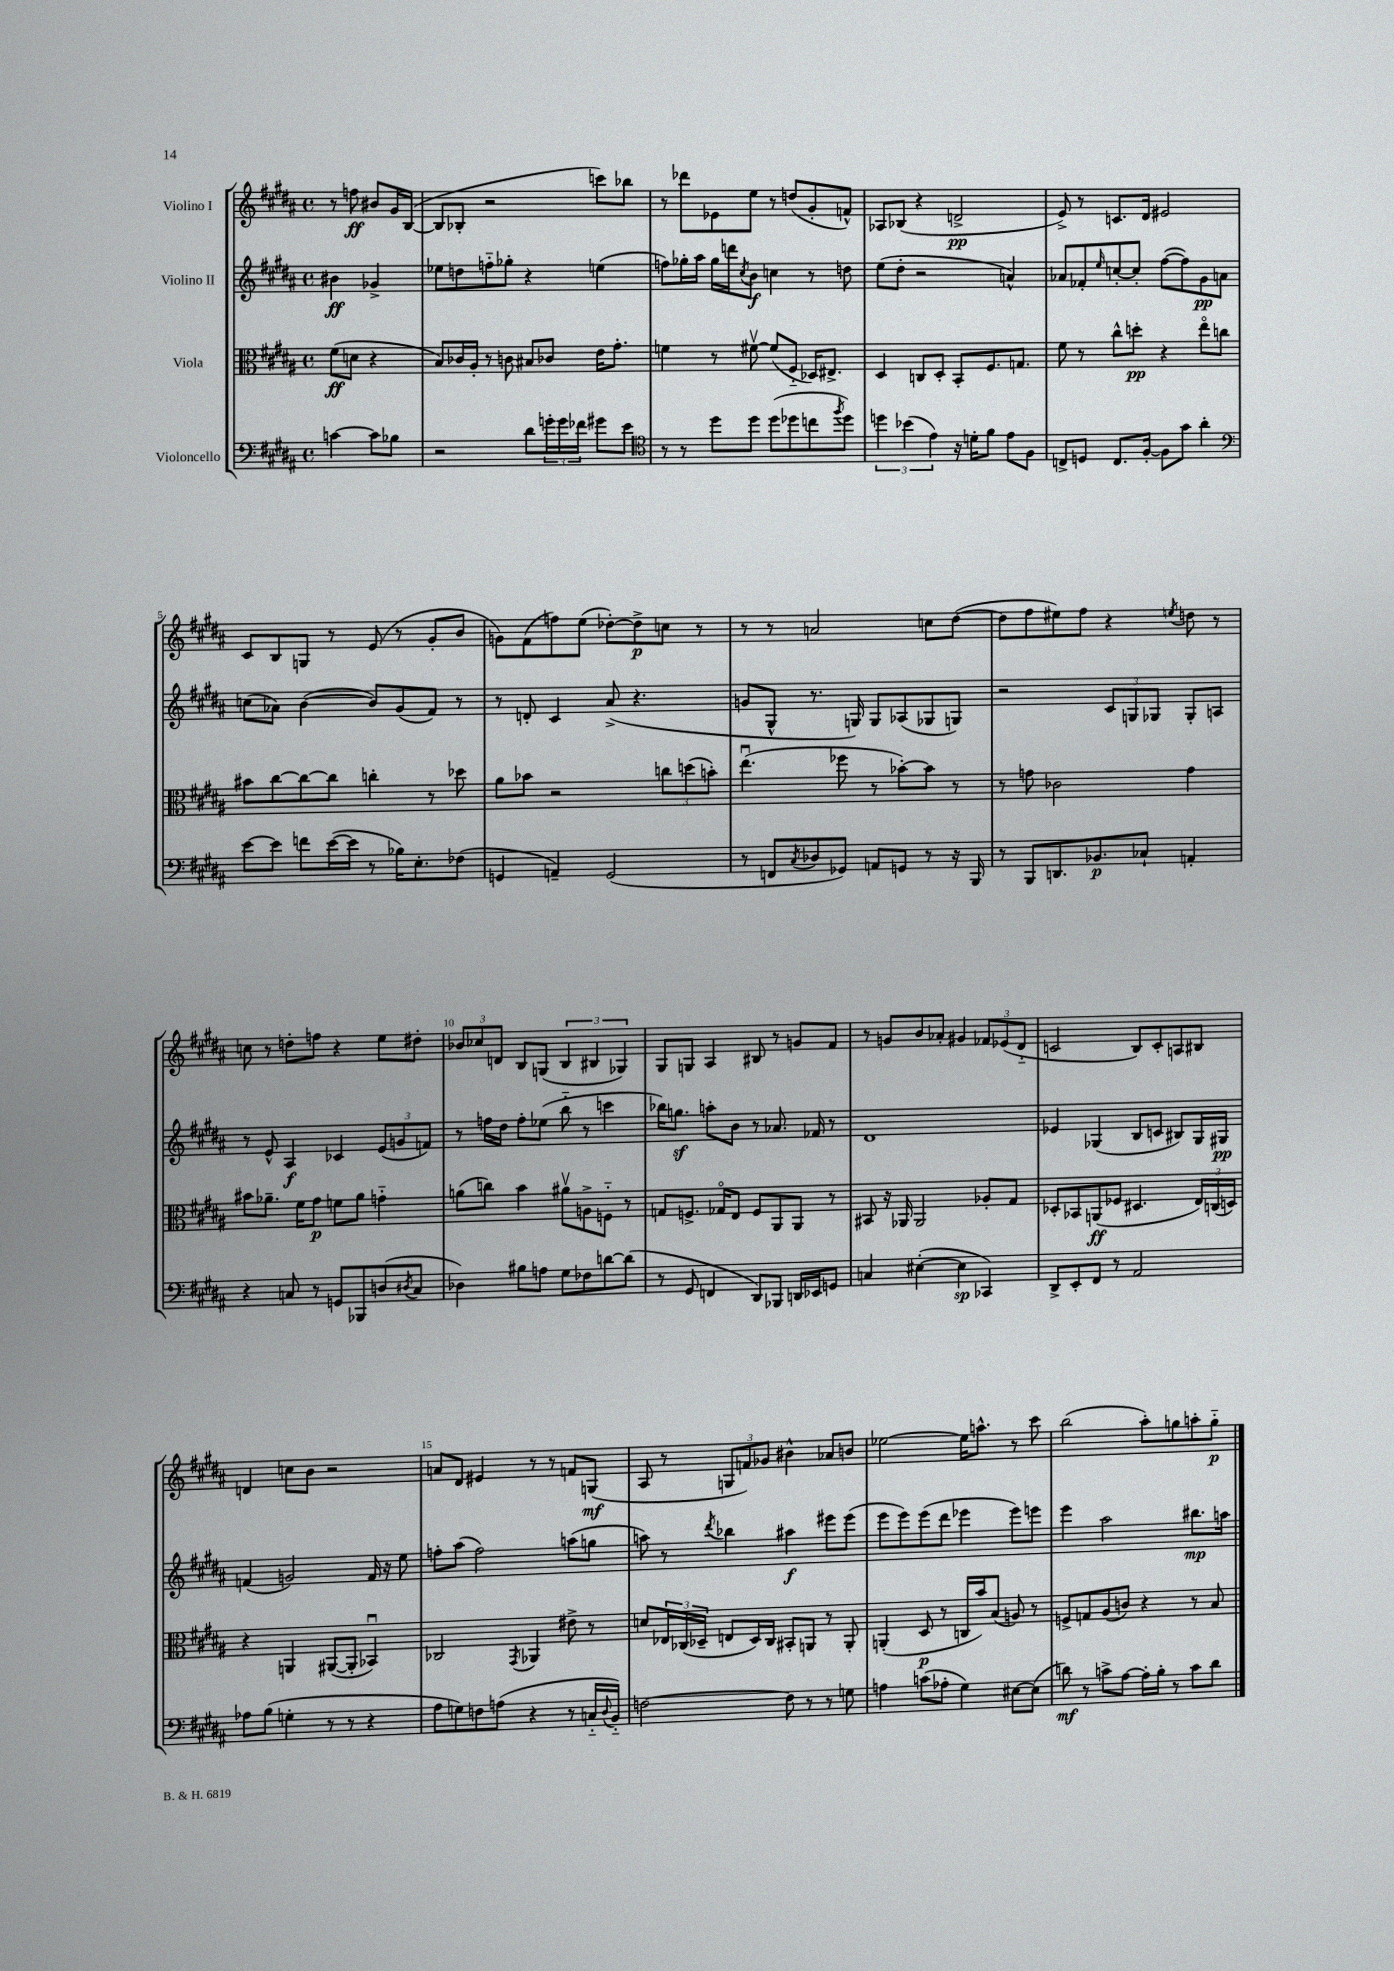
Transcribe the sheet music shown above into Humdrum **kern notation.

**kern	**kern	**kern	**kern
*staff4	*staff3	*staff2	*staff1
*clefF4	*clefC3	*clefG2	*clefG2
*k[f#c#g#d#a#]	*k[f#c#g#d#a#]	*k[f#c#g#d#a#]	*k[f#c#g#d#a#]
*M4/4	*M4/4	*M4/4	*M4/4
*met(c)	*met(c)	*met(c)	*met(c)
[4c	(8f#	4b#	8r
.	8d	.	8ff
8c]	4r	4g-^	8b#
8B-	.	.	16g#
.	.	.	([16B
=	=	=	=
2r	8B)	8ee-	8B]
.	16c-	8dd	8B-'
.	16A#'	.	.
.	8r	8ff'~	2r
.	8c	8gg-'	.
8d#	8B#	4r	.
24g'	8c-	.	.
24g	.	.	.
24f-	.	.	.
8g#	16e	(4ee	8ccc)
.	8.g#'	.	.
8e	.	.	8bb-
=	=	=	=
*clefC4	*	*	*
8r	4f	8ff)	8r
8r	.	16gg-'	8ddd-
.	.	16aa#	.
8dd#	8r	16gg-	8e-
.	.	16ddd	.
.	.	8qcc#	.
8dd#	[8f#v	8b	8ee
(8dd#	(8f#]	4cc	8r
8dd-	8F#'~	.	(8dd
8cc	16D-)	8r	8g#'
.	8.E#^	.	.
8qff#	.	.	.
8dd-)	.	8dd	8f^^)
=	=	=	=
6dd	4D#	(8ee	8A-
.	.	8dd#'	(8B-
(6b-	.	.	.
.	8C	2r	4r
6e)	.	.	.
.	8D#'	.	.
16r	8BB'	.	2d^
16d'	.	.	.
8f#	8.F#	.	.
8e	.	4a^^)	.
.	8.G	.	.
8F#	.	.	.
=	=	=	=
8C^	8f#	8a-	8e^)
8D	8r	8f-'	8r
.	.	16qqee	.
8.C	8cc#^^	[8cc'	8.c
.	8dd'	8cc']	.
[16F#'	.	.	16d#
8F#]	4r	([8ff#	2e#
8g#	.	8ff#])	.
4a#'	8eeo	8g#	.
.	8cc	8a	.
=	=	=	=
*clefF4	*	*	*
[8e	8b#	(8cc	8c#
8e]	[8cc#	8a-)	8B
8f	8cc#_	([4b	8G
([16e	8cc#]	.	8r
16e]	.	.	.
8r	4cc'	8b])	(8e
16B-)	.	(8g#	8r
8.E'	.	.	.
.	8r	8f#)	8g#'
(8F-	8dd-	8r	8b
=	=	=	=
4GG	8a#	8r	8g)
.	8b-	8d'	(8f#
4AA~)	2r	4c#	8ff)
.	.	.	(8ee
(2GG	.	(8a#^	[8dd-')
.	.	4.r	8dd-^]
.	12cc	.	8cc
.	(12dd	.	.
.	.	.	8r
.	12b')	.	.
=	=	=	=
8r	(4.eeu	8g	8r
8FF	.	8G#^^	8r
8qC#	.	.	.
8D-	.	8.r	2a
8GG-)	8ff-	.	.
.	.	16G)	.
8AA	8r	8G	.
8GG	[8b-')	(8A-	.
8r	8b-]	8G-	8cc
16r	8r	8G)	([8dd#
16BBB	.	.	.
=	=	=	=
8r	8r	2r	8dd#]
8BBB	8g	.	8ff#
8.DD	2c-	.	8ee#)
.	.	.	8ff#
8.BB-	.	.	.
.	.	12c#	4r
.	.	12G	.
8C-`	.	.	.
.	.	12G-	.
.	.	.	8qee
4AA'	4g	8G-'	8dd
.	.	8A	8r
=	=	=	=
4r	8b#	8r	8cc
.	8.a-~	8e^^	8r
8C	.	4A#	8dd'
.	16f#	.	.
8r	8g#	.	8ff
8GG	8f	4c-	4r
8BBB-	8a-	.	.
(8D	4g'~	(12e	8ee
.	.	12g	.
8qD#	.	.	.
8C	.	.	8dd#'
.	.	12f)	.
=	=	=	=
4D-)	(8a	8r	12b-
.	.	.	12cc-
.	8cc)	16ff	.
.	.	.	12d
.	.	16dd#	.
8B#	4b	8ff'	8B
8A	.	(8ee-	(8G
8G#	8a#v	8bb'~	6B
8F-	8A^	8r	.
.	.	.	6B#
[8d	8F'~	4ccc	.
.	.	.	6G-)
(8d]	8r	.	.
=	=	=	=
8r	8G	16bb-)	8G#
.	.	8.gg	.
8GG#	8.F^	.	8G
4FF	.	8aa'	4A#
.	16G-o	.	.
.	8E	8b	.
8DD#)	8F	8r	8B#
8BBB-	8AA#	8.a-	8r
16DD	8AA#	.	8g
16EE-	.	16f-	.
8GG	8r	8r	8f#
=	=	=	=
4C	8BB#	1d#	8r
.	16r	.	8g
.	16AA-	.	.
([4E#'	2AA-	.	8b
.	.	.	8a-'
4E#]	.	.	4g#
4CC-)	8A-'	.	12f-
.	.	.	(12e-
.	8G#	.	.
.	.	.	12d#'~
=	=	=	=
8DD#^	8D-'	4e-	2c
8EE'	8BB-	.	.
8FF#	(8AA	(4G-	.
8r	8F-	.	.
2AA#	4.D#	8B	8B)
.	.	8c	8c'
.	.	8B#)	8A
.	24E)	16G-	8B#
.	(24C	.	.
.	.	16G#	.
.	24D)	.	.
=	=	=	=
8A-	4r	(4f	4d
(8B	.	.	.
4G'	4AA	2g)	8cc
.	.	.	8b
8r	([8AA#	.	2r
8r	8AA#']	.	.
4r	4BB-u)	16f	.
.	.	16r	.
.	.	8ee	.
=	=	=	=
8A#	2C-	8ff'	8a
8G)	.	(8aa#	8d#
8F	.	2ff)	4e#
(8A	.	.	.
.	8qGG#	.	.
4r	4AA-	.	8r
.	.	.	8r
8r	8e#^	(8aa	8f
16C'~	8r	8gg	(8G
8qqD#	.	.	.
16BB'~)	.	.	.
=	=	=	=
[2F	8d	8aa)	8A#
.	24E-	8r	8r
.	(24C-	.	.
.	24D-~	.	.
.	.	8qddd#	.
.	8E	4bb-	12G
.	.	.	12f)
.	16D-)	.	.
.	.	.	12g-
.	16C-	.	.
8F]	8BB#'	4aa#	4b#^^
8r	8AA	.	.
8r	8r	8eee#	8a-
8G	8AA'	(8eee#	8b
=	=	=	=
4A	(4AA'	8eee	[2ee-
.	.	8eee)	.
(8c	8D#	(8eee	.
8A-'	8r	8ddd#	.
4G#)	16C	4eee-	16ee-]
.	16b)	.	8.aa^^
.	(8B	.	.
[8E#	8A)	8eee-)	8r
(8E#]	8r	8eee	8ccc#
=	=	=	=
8d)	8F^	4eee	(2bb
8r	8G	.	.
8c^	(8A#	2aa#	.
[8A#	8c)	.	.
16A#']	4r	.	8aa#')
16B'	.	.	.
8r	.	.	8gg
8c	8r	8.bb#	8aa'
8d	8B	.	8gg'~
.	.	16aa	.
==	==	==	==
*-	*-	*-	*-
